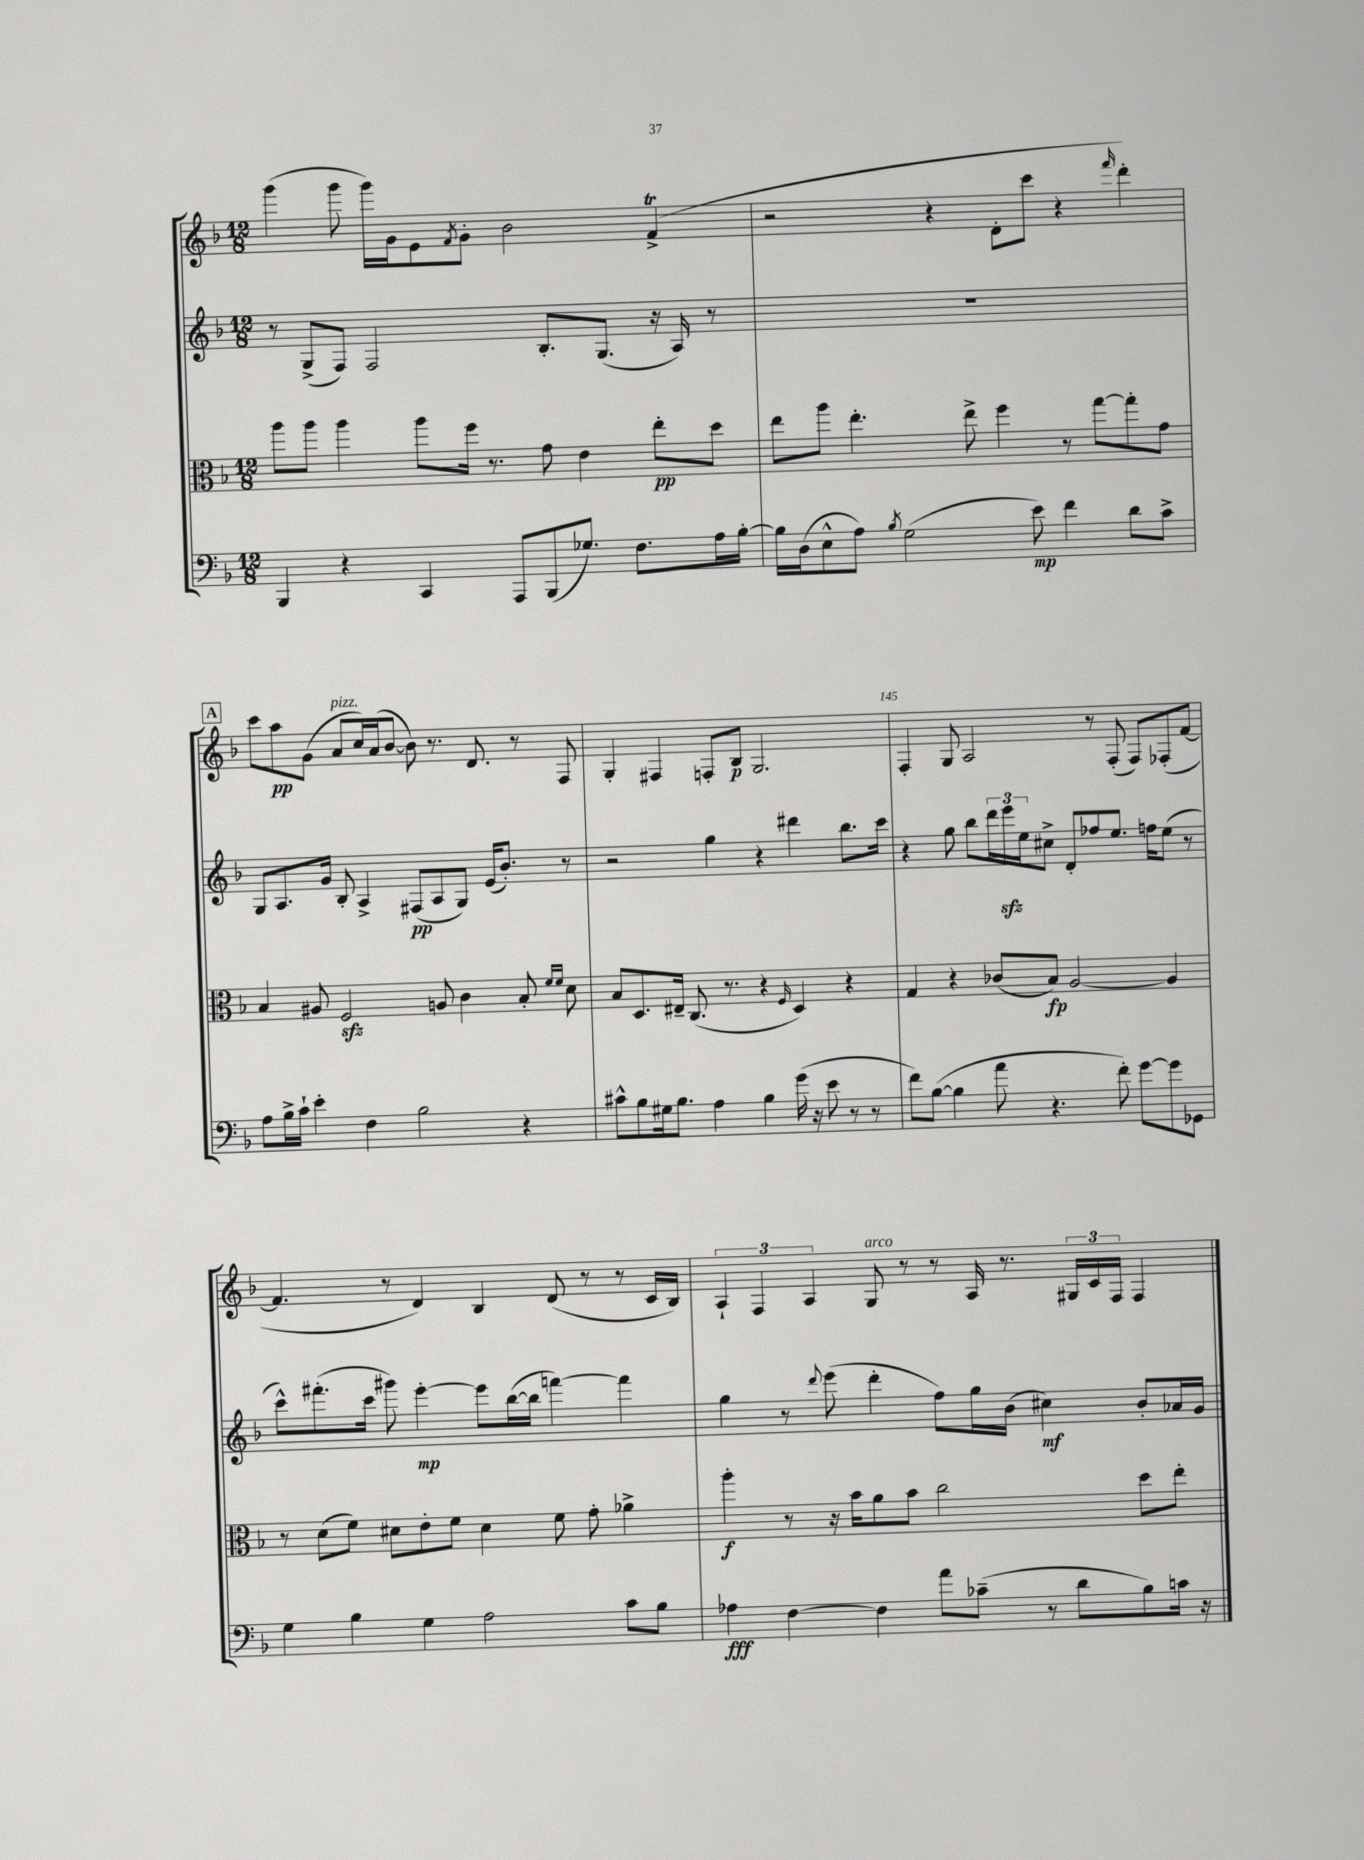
<<
\new StaffGroup <<
\new Staff = "s0" {
    \clef treble \key f \major \numericTimeSignature \time 12/8
    g'''4( g'''8 g'''16) g'16 e'8 \acciaccatura { f'8 } g'8-. bes'2 f'4->\trill( |
    r2 r4 d'8-. c'''8 r4 \grace { f'''16 } d'''4-.) |
    \mark \markup { \box "A" } c'''8 a''8\pp g'8( a'8^\markup { \italic "pizz." } c''16) a'16( bes'8~ bes'8) r8. d'8. r8 f8 |
    g4-. fis4 f8-. bes8\p g2. |
    f4-. g8 a2 r8 f8-.( f8) fes8-.( f'8~ |
    f'4. r8 d'4) bes4 d'8( r8 r8 c'16 bes16) |
    \tuplet 3/2 { a4-! f4 a4 } g8^\markup { \italic "arco" } r8 r8 a16 r8. \tuplet 3/2 { gis16 c'16 f16 } f4 \bar "|." |
}
\new Staff = "s1" {
    \clef treble \key f \major \numericTimeSignature \time 12/8
    r8 g8->( f8) f2 bes8.-. g8.( r16 a16) r8 |
    R1. |
    \mark \markup { \box "A" } g8 a8. g'16 bes8-. a4-> fis8\pp( a8 g8) e'16( bes'8.-.) r8 |
    r2 g''4 r4 dis'''4 bes''8. c'''16 |
    r4 g''8 bes''8 \tuplet 3/2 { d'''16 e'''16\sfz e''16 } cis''8-> d'8-. fes''8 e''8. f''16 e''8( r8 |
    c'''8-^) fis'''8.-.( c'''16 gis'''8) e'''4~-.\mp e'''8 bes''16~( bes''16 f'''4~) f'''4 |
    g''4 r8 \appoggiatura { d'''8 } e'''8( d'''4-. f''8) g''16 bes'16( cis''4\mf) bes'8-. aes'16 g'16 \bar "|." |
}
\new Staff = "s2" {
    \clef alto \key f \major \numericTimeSignature \time 12/8
    a''8 a''8 a''4 a''8 f''16 r8. g'8 e'4 e''8-.\pp d''8 |
    e''8 a''8 e''4.-. e''8-> f''4 r8 g''8~ g''8-. g'8 |
    \mark \markup { \box "A" } bes4 ais8 f2\sfz a8 c'4 bes8-. \grace { f'16 f'16 } d'8 |
    bes8 d8. eis16-- c8.( r8. r4 \grace { f16 } d4) r4 |
    g4 r4 ces'8( bes8\fp) a2~ a4 |
    r8 d'8( f'8) dis'8 e'8-. f'8 dis'4 f'8 g'8-. aes'4-> |
    a''4-.\f r8 r16 bes'16 a'8 bes'8 c''2 d''8 e''8-. \bar "|." |
}
\new Staff = "s3" {
    \clef bass \key f \major \numericTimeSignature \time 12/8
    bes,,4 r4 c,4 a,,8 bes,,8( ges8.) f8. a16 bes16~-. |
    bes16 d16( e8-^ a8) \acciaccatura { bes8 } g2( e'8\mp) f'4 d'8 c'8-> |
    \mark \markup { \box "A" } a8 bes16-> c'16-! e'4-. f4 bes2 r4 |
    cis'8-^ bes8 gis16 bes8. a4 bes4 g'16( r16 e'8 r8 r8 |
    f'8) bes8~( bes4 a'8 r4. f'8-.) g'8~ g'8 ges,8 |
    g4 bes4 g4 a2 c'8 bes8 |
    aes4\fff f4~ f4 a'8 ces'8--( r8 d'8 bes8) c'16 r16 \bar "|." |
}
>>
>>
\layout { \context { \Score currentBarNumber = #141 \override BarNumber.break-visibility = ##(#f #t #t) barNumberVisibility = #(every-nth-bar-number-visible 5) } }
